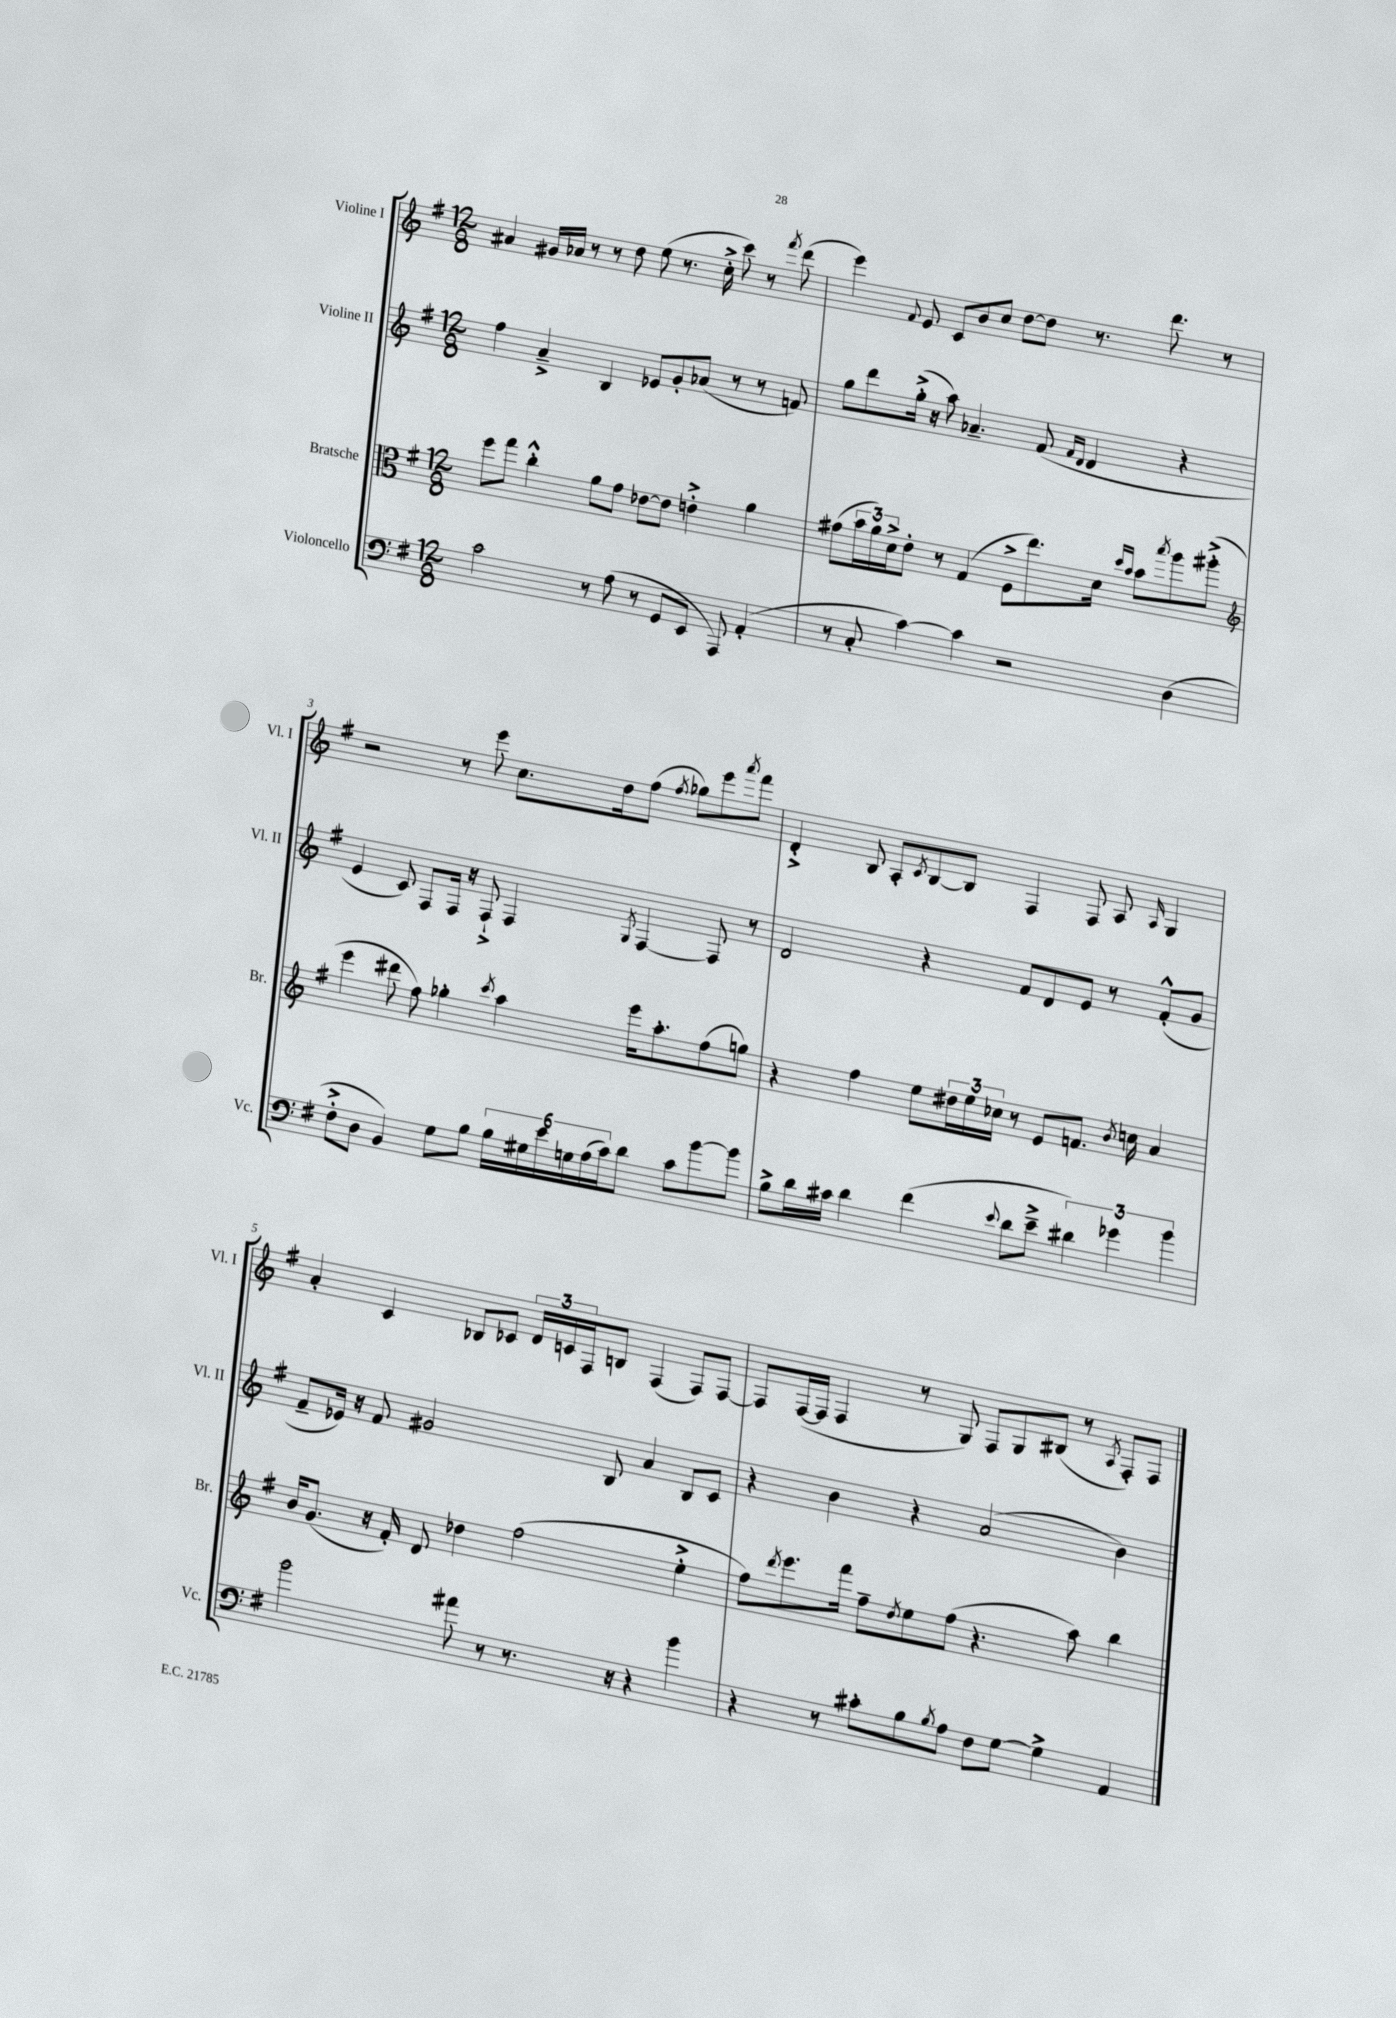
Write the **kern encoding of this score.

**kern	**kern	**kern	**kern
*staff4	*staff3	*staff2	*staff1
*clefF4	*clefC3	*clefG2	*clefG2
*k[f#]	*k[f#]	*k[f#]	*k[f#]
*M12/8	*M12/8	*M12/8	*M12/8
2c	8ff#	4ff#	4a#
.	8gg	.	.
.	4cc'^^	4a~^	16g#
.	.	.	16a-
.	.	.	8r
8r	8a	4B	8r
(8A	8g	.	8dd
8r	[8e-	8e-	(8ee
8GG	8e-]	8g'	8.r
8EE	4e'^	(8a-	.
.	.	.	16cc'^
8AAA)	.	8r	8ccc)
(4AA'	4a	8r	8r
.	.	.	8qfff#
.	.	8f)	(8ddd
=	=	=	=
8r	(8g#	8gg	4eee)
8C'	24b	8ddd	.
.	24a)	.	.
.	24d^	.	.
.	.	.	8qqf#
[4c)	8e'	(16gg'^	8e
.	.	16r	.
.	8r	8aa)	8c
4c]	(4G	4.a-~	8b
.	.	.	8cc
2r	8F#^	.	[8dd
.	8.ee)	(8f#	8dd]
.	.	16qqf#	.
.	.	16qqd	.
.	.	4d	8.r
.	16d	.	.
.	16qqdd	.	.
.	16qqb	.	.
.	8b	.	.
.	.	.	8.ddd
.	8qbb	.	.
(4D	8aa	4r	.
.	(8aa#'^	.	8r
=	=	=	=
*	*clefG2	*	*
8F#'^	4eee	4e	2r
8D	.	.	.
4BB)	8ddd#	8c)	.
.	8ff#)	8F#	.
8G	4gg-'	16F#	8r
.	.	16r	.
8B	.	8F#`^	8eee
.	8qccc	.	.
24B	4aa	4F#	8.cc
24G#	.	.	.
24e	.	.	.
24G	.	.	.
(24A	.	.	.
.	.	.	16dd
24c)	.	.	.
.	.	8qG	.
8d	16eee	[4F#	(8ff#
.	8.aa'	.	.
.	.	.	8qff#
8c	.	.	8gg-)
[8b	(8ff#	8F#]	8eee
.	.	.	8qaaa
8b]	8gg)	8r	8fff#
=	=	=	=
8B^	4r	2d	4d'^
16d	.	.	.
16c#	.	.	.
4d	4ff#	.	8B
.	.	.	8A'
.	.	.	8qc
(4f#	8ee	4r	[8B
.	24dd#	.	8B]
.	24ee	.	.
.	24cc-	.	.
8qqe	.	.	.
8d	8r	8f#	4F#
8e~^	8e	8d	.
6d#)	8.f	8e	8F#
.	.	8r	8A
6g-	.	.	.
.	8qb	.	.
.	16cc	.	.
.	.	.	16qqA
.	4a	(8f#'^^	4G
6b	.	.	.
.	.	8g	.
=	=	=	=
2b	16b	8f#~	4a'
.	(8.g	.	.
.	.	16e-)	.
.	.	16r	.
.	16r	8f#	4c
.	16f#')	.	.
.	8d	2g#	.
8a#	4dd-	.	8B-
8r	.	.	8c-
8.r	(2ff#	.	24d
.	.	.	24c
.	.	.	24F#
.	.	8B	8B
16r	.	.	.
4r	.	4a	(4F#
4b	4ee'^	8B	8F#)
.	.	8c	[8F#
=	=	=	=
4r	8ff#)	4r	8F#]
.	8qddd	.	.
.	8.eee	.	([16F#
.	.	.	16F#]
8r	.	4b	4F#
.	16fff#	.	.
8c#'	8ff#~	.	.
.	8qdd	.	.
8B	8ee	4r	8r
8qB	.	.	.
8A	(8ff#	.	8G)
8F#	4.r	(2a	8F#
[8G	.	.	8G
4G^]	.	.	(8B#
.	8aa)	.	8r
.	.	.	8qA
4AA	4bb	4b)	8F#')
.	.	.	8F#
==	==	==	==
*-	*-	*-	*-
